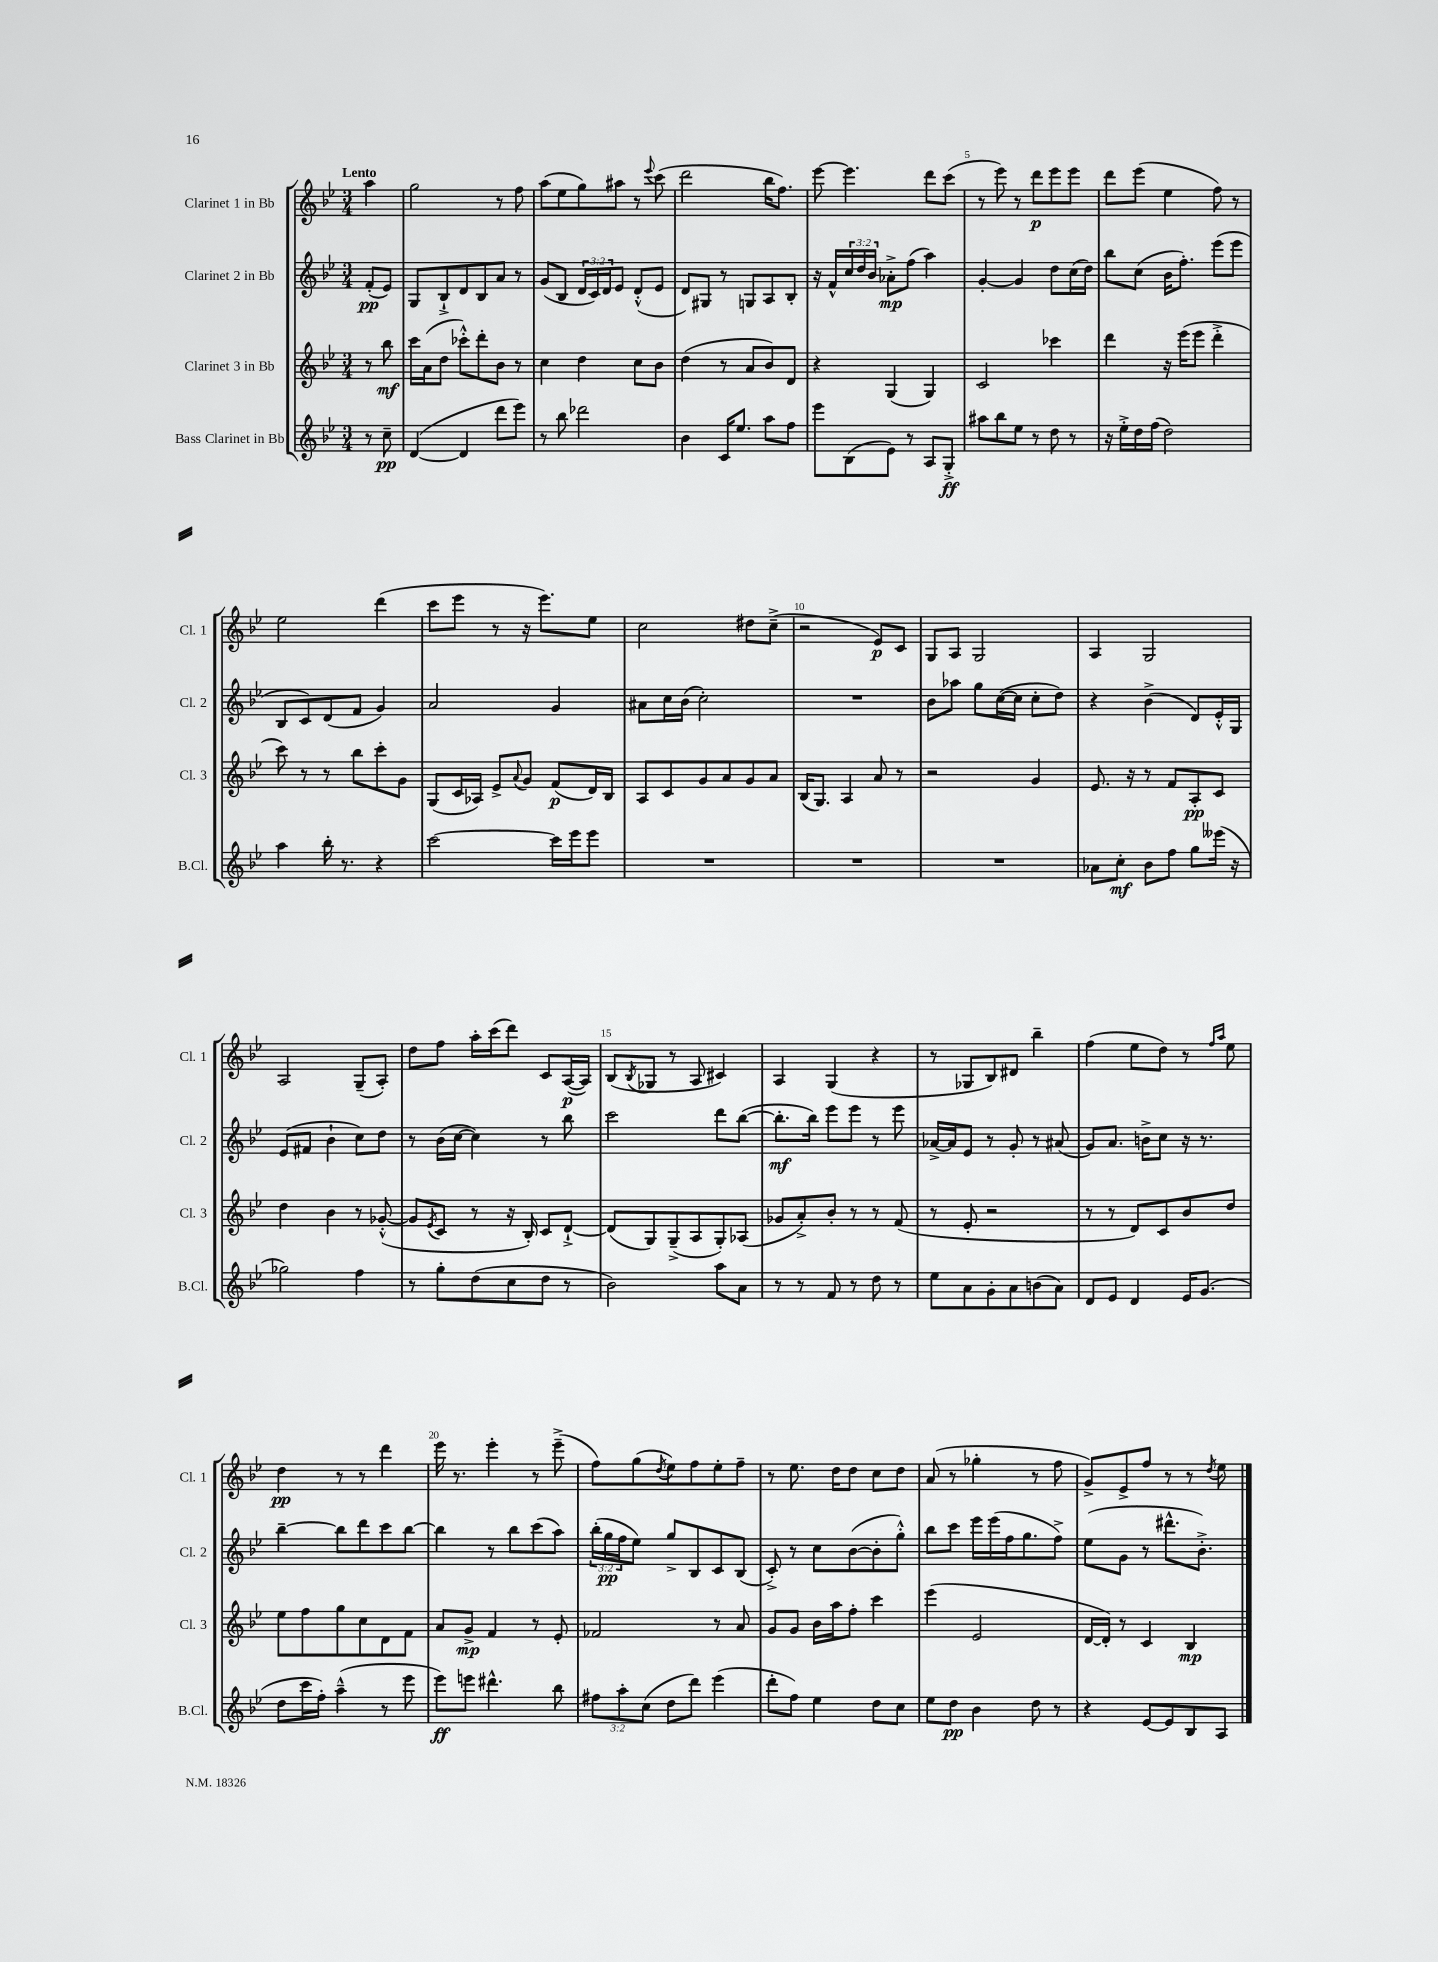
<<
\new StaffGroup <<
\new Staff = "s0" \with { instrumentName = "Clarinet 1 in Bb" shortInstrumentName = "Cl. 1" } {
    \clef treble \key bes \major \numericTimeSignature \time 3/4 \partial 4 \tempo "Lento"
    a''4 |
    g''2 r8 f''8 |
    a''8( ees''8 g''8) ais''8 r8 \appoggiatura { ees'''8 } c'''8( |
    d'''2 bes''16 f''8.) |
    ees'''8~ ees'''4. d'''8 c'''8( |
    r8 ees'''8) r8 d'''8\p ees'''8 ees'''8 |
    d'''8 ees'''8( ees''4 f''8) r8 |
    ees''2 d'''4( |
    c'''8 ees'''8 r8 r16 ees'''8.) ees''8 |
    c''2 dis''8 c''8--->( |
    r2 ees'8\p) c'8 |
    g8 a8 g2 |
    a4 g2 |
    a2 g8--( a8-.) |
    d''8 f''8 a''16-. c'''16( d'''8) c'8 a16~\p( a16) |
    bes8( \acciaccatura { bes8 } ges8 r8 a8 cis'4) |
    a4 g4( r4 |
    r8 ges8 bes8) dis'8 bes''4-- |
    f''4( ees''8 d''8) r8 \grace { f''16 a''16 } ees''8 |
    d''4\pp r8 r8 d'''4 |
    ees'''16 r8. ees'''4-. r8 ees'''8--->( |
    f''8) g''8( \acciaccatura { d''8 } ees''8) f''8 ees''8-. f''8-- |
    r8 ees''8. d''16 d''8 c''8 d''8 |
    a'8( r8 ges''4-. r8 f''8 |
    g'8->) ees'8-> f''8 r8 r8 \acciaccatura { d''8 } ees''8 \bar "|." |
}
\new Staff = "s1" \with { instrumentName = "Clarinet 2 in Bb" shortInstrumentName = "Cl. 2" } {
    \clef treble \key bes \major \numericTimeSignature \time 3/4 \override Staff.TupletNumber.text = #tuplet-number::calc-fraction-text \partial 4
    f'8-.\pp( ees'8) |
    g8 bes8-!-> d'8 bes8 a'8 r8 |
    g'8( bes8 \tuplet 3/2 { d'16 c'16) d'16 } ees'8 d'8-.-^( ees'8 |
    d'8) gis8 r8 g8 a8 bes8-. |
    r16 f'16-^ \tuplet 3/2 { c''16 d''16 bes'16 } aes'8-.->\mp f''8( a''4) |
    g'4~-. g'4 d''8 c''16( d''16) |
    bes''8 c''8( bes'16 f''8.-.) ees'''8( ees'''8 |
    bes8 c'8) d'8( f'8 g'4) |
    a'2 g'4 |
    ais'8 c''16 bes'16( c''2-.) |
    R2. |
    bes'8 aes''8 g''8 c''16~( c''16 c''8-. d''8) |
    r4 bes'4->( d'8) ees'16-.-^ g16 |
    ees'8( fis'8 bes'4-! c''8) d''8 |
    r8 bes'16( c''16~ c''4) r8 bes''8 |
    c'''2 d'''8 bes''8~( |
    bes''8.-.\mf bes''16) ees'''8 ees'''8 r8 ees'''8 |
    aes'16~-> aes'16 ees'8 r8 g'8-. r8 ais'8( |
    g'8) a'8. b'16-> c''8 r16 r8. |
    bes''4~-- bes''8 d'''8 c'''8 bes''8~ |
    bes''4 r8 bes''8 c'''8( a''8) |
    \tuplet 3/2 { bes''16-.( g''16\pp f''16 } ees''8) g''8-> bes8 c'8 bes8( |
    c'8-.->) r8 c''8 bes'8~( bes'8-. g''8-.-^) |
    bes''8 c'''8 ees'''16 ees'''16( f''16 g''8. f''8->) |
    ees''8( g'8 r8 dis'''8.-^ bes'8.-.->) \bar "|." |
}
\new Staff = "s2" \with { instrumentName = "Clarinet 3 in Bb" shortInstrumentName = "Cl. 3" } {
    \clef treble \key bes \major \numericTimeSignature \time 3/4 \partial 4
    r8 bes''8\mf |
    c'''16 a'16( d''8 ces'''8-.-^) d'''8-. bes'8 r8 |
    c''4 d''4 c''8 bes'8 |
    d''4( r8 a'8 bes'8) d'8 |
    r4 g4( g4) |
    c'2 ces'''4 |
    d'''4 r16 ees'''16( ees'''8 d'''4-.-> |
    c'''8) r8 r8 bes''8 c'''8-. g'8 |
    g8( c'16 aes16) ees'8-> \appoggiatura { a'8 } g'8 f'8\p( d'16) bes16 |
    a8 c'8 g'8 a'8 g'8 a'8 |
    bes16( g8.) a4 a'8 r8 |
    r2 g'4 |
    ees'8. r16 r8 f'8 a8-.\pp c'8 |
    d''4 bes'4 r8 ges'8~-.-^( |
    ges'8 \acciaccatura { ees'8 } c'8 r8 r16 bes16-.) c'8 d'8~-!-> |
    d'8( g8) g8--->( a8 g8-.) aes8( |
    ges'8 a'8-.->) bes'8-. r8 r8 f'8( |
    r8 ees'8-. r2 |
    r8 r8 d'8) c'8 bes'8 d''8 |
    ees''8 f''8 g''8 c''8 d'8 f'8 |
    a'8 g'8->\mp f'4 r8 ees'8-. |
    fes'2 r8 a'8 |
    g'8 g'8 bes'16 a''16 f''8-. c'''4 |
    ees'''4( ees'2 |
    d'16~ d'16-.) r8 c'4 bes4\mp \bar "|." |
}
\new Staff = "s3" \with { instrumentName = "Bass Clarinet in Bb" shortInstrumentName = "B.Cl." } {
    \clef treble \key bes \major \numericTimeSignature \time 3/4 \override Staff.TupletNumber.text = #tuplet-number::calc-fraction-text \partial 4
    r8 c''8--\pp |
    d'4~( d'4 d'''8 ees'''8) |
    r8 bes''8 des'''2 |
    bes'4 c'16 ees''8. a''8 f''8 |
    ees'''8 bes8( ees'8) r8 a8 g8-.->\ff |
    ais''8 bes''8 ees''8 r8 d''8 r8 |
    r16 ees''16-.-> d''16 f''16( d''2) |
    a''4 bes''16-. r8. r4 |
    c'''2~ c'''16 ees'''16 ees'''8 |
    R2. |
    R2. |
    R2. |
    aes'8 c''8-.\mf bes'8 f''8 g''8 eeses'''16( r16 |
    ges''2) f''4 |
    r8 g''8-. d''8( c''8 d''8 r8 |
    bes'2) a''8 a'8 |
    r8 r8 f'8 r8 d''8 r8 |
    ees''8 a'8 g'8-. a'8 b'8( a'8) |
    d'8 ees'8 d'4 ees'16 g'8.( |
    d''8 c'''16 f''16-.) a''4---^( r8 ees'''8 |
    ees'''8\ff) e'''8 dis'''4.-^ bes''8 |
    \tuplet 3/2 { fis''8 a''8-. c''8( } d''8 d'''8) ees'''4( |
    d'''8-. f''8) ees''4 d''8 c''8 |
    ees''8 d''8\pp bes'4 d''8 r8 |
    r4 ees'8~ ees'8 bes8 a8 \bar "|." |
}
>>
>>
\layout { \context { \Score \override BarNumber.break-visibility = ##(#f #t #t) barNumberVisibility = #(every-nth-bar-number-visible 5) } }
